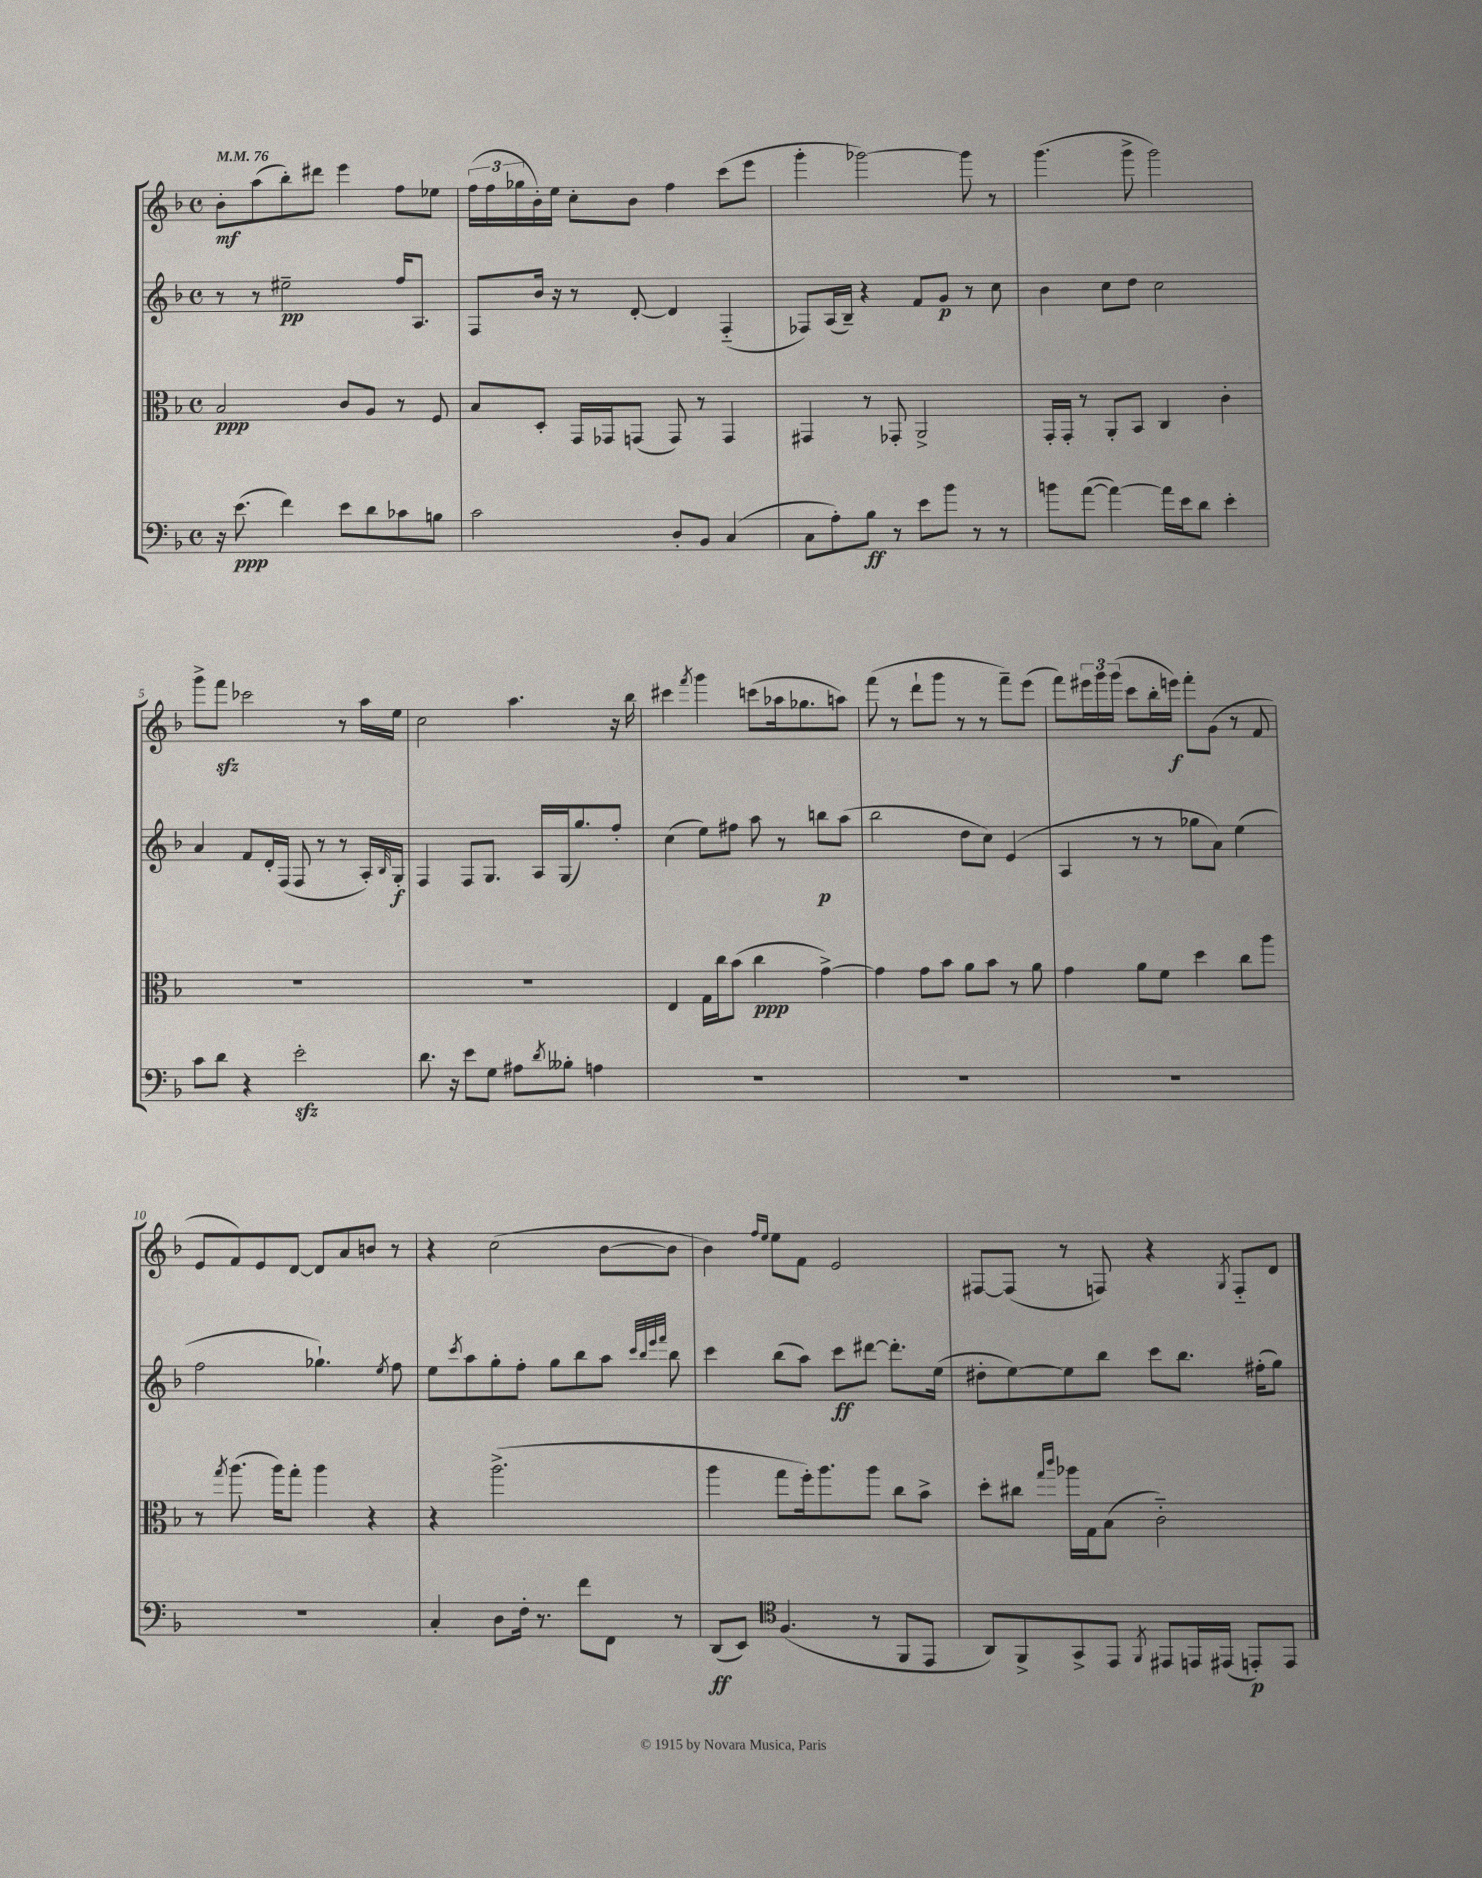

**kern	**kern	**kern	**kern
*staff4	*staff3	*staff2	*staff1
*clefF4	*clefC3	*clefG2	*clefG2
*k[b-]	*k[b-]	*k[b-]	*k[b-]
*M4/4	*M4/4	*M4/4	*M4/4
*met(c)	*met(c)	*met(c)	*met(c)
*MM76	*MM76	*MM76	*MM76
16r	2B-/	8r	8b-'\L
(8.e\	.	.	.
.	.	8r	(8aa\
4f\)	.	2ee#~\	8bb-'\)
.	.	.	8ddd#\J
8e\L	8c/L	.	4eee\
8d\	8A/J	.	.
8c-\	8r	16ff/LK	8ff\L
.	.	8.A/J	.
8B\J	8F/	.	8ee-\J
=	=	=	=
2c\	8B-/L	8F/L	(24ff\LL
.	.	.	24ff\
.	.	.	24gg-\
.	8D'/J	16b-/Jk	16b-'\)
.	.	16r	16ee\JJ
.	16GG/LL	8r	8cc'\L
.	16GG-/J	.	.
.	(8GG/J	[8d'/	8b-\J
8D'/L	8GG/)	4d/]	4ff\
8BB-/J	8r	.	.
(4C/	4GG/	(4F'~/	(8ccc\L
.	.	.	8eee\J
=	=	=	=
8C\L	4GG#/	8F-/L)	4ggg'\
8A'\)	.	(16A/L	.
.	.	16B-~/JJ)	.
8B-\J	8r	4r	[2ggg-\)
8r	8GG-'/	.	.
8e\L	2AA^/	8f/L	.
8b-\J	.	8g/J	.
8r	.	8r	8ggg-\]
8r	.	8cc\	8r
=	=	=	=
8b\L	16GG'/LL	4b-\	(4.ggg\
.	16GG'/JJ	.	.
([8a\J	8r	.	.
4a\_)	8AA'/L	8cc\L	.
.	8BB-/J	8dd\J	8ggg^\
16a\]LL	4C/	2cc\	2ggg\)
16e\J	.	.	.
8d\J	.	.	.
4e'\	4c'\	.	.
=	=	=	=
8c\L	1r	4a/	8ggg^\L
8d\J	.	.	8fff\J
4r	.	8f/L	2ccc-\
.	.	16d'/L	.
.	.	(16F/JJ	.
2e'\	.	8F/	.
.	.	8r	.
.	.	8r	8r
.	.	16A'/LL)	16aa\LL
.	.	16qqB-/	.
.	.	16G'/JJ	16ee\JJ
=	=	=	=
8.d\	1r	4F/	2cc\
16r	.	.	.
8e\L	.	8F/L	.
8G\J	.	8.G/J	.
8A#\L	.	.	4.aa\
.	.	16A/LL	.
8qd/	.	.	.
8B--'\J	.	(16G/J	.
.	.	8.gg/)	.
4A\	.	.	.
.	.	8ff'/J	16r
.	.	.	16bb-\
=	=	=	=
1r	4E/	(4cc\	4ccc#\
.	.	.	8qfff/
.	16G\LL	8ee\L)	4ggg\
.	16cc\J	.	.
.	(8b-\J	8ff#\J	.
.	4cc\	8aa\	(8ccc\L
.	.	8r	16aa-\k
.	.	.	8.gg-\
.	[4g^\)	8bb\L	.
.	.	(8aa\J	8aa\J)
=	=	=	=
1r	4g\]	2bb-\	(8fff\
.	.	.	8r
.	8g\L	.	8ddd`\L
.	8b-\J	.	8ggg\J
.	8a\L	8dd\L	8r
.	8b-\J	8cc\J)	8r
.	8r	(4e/	8fff~\L)
.	8a\	.	(8eee\J
=	=	=	=
1r	4g\	4A/	8fff\L)
.	.	.	24eee#\L
.	.	.	24ggg\
.	.	.	(24ggg\JJ
.	8a\L	8r	8ccc\L
.	8f\J	8r	16bb-'\L
.	.	.	16eee\JJ)
.	4dd\	8gg-\L	8fff'\L
.	.	8a\J)	(8g\J
.	8cc\L	(4ee\	8r
.	8aa\J	.	8f/
=	=	=	=
1r	8r	2ff\	8e/L
.	8qgg/	.	.
.	(8.aa\	.	8f/)
.	.	.	8e/
.	16aa\LK)	.	.
.	8gg'\J	.	[8d/J
.	4aa\	4.gg-`\)	8d/]L
.	.	.	8a/
.	4r	.	8b/J
.	.	8qee/	.
.	.	8ff\	8r
=	=	=	=
4C'/	4r	8ee\L	4r
.	.	8qccc/	.
.	.	8aa\	.
8D\L	(2.aa^\	8gg'\	(2cc\
16F'\Jk	.	8ff'\J	.
8.r	.	.	.
.	.	8gg\L	.
8f\L	.	8bb-\	.
8FF\J	.	8aa\J	[8b-\L
.	.	32qqccc/LLL	.
.	.	32qqbb-/	.
.	.	32qqeee/	.
.	.	32qqfff/JJJ	.
8r	.	8bb-\	8b-\]J
=	=	=	=
(8DD/L	4aa\	4ccc\	4b-\)
8EE/J)	.	.	.
*clefC4	*	*	*
.	.	.	16qqff/LL
.	.	.	16qqee/JJ
(4.F/	8gg\L	(8bb-\L	8ee\L
.	16ff'\k)	8aa\J)	8f\J
.	8.aa\	.	.
.	.	8ccc\L	2e/
8r	8aa\J	[8ddd#\J	.
8FF/L	8cc\L	8.ddd#'\]L	.
8EE/J	8b-^\J	.	.
.	.	(16ee\Jk	.
=	=	=	=
8AA/L)	8dd'\L	8dd#'\L	[8F#/L
8FF^/	8cc#\J	[8ee\)	(8F#/]J
.	16qqgg/LL	.	.
.	16qqccc/JJ	.	.
8GG^/	16aa-\LL	8ee\]	8r
.	16G\J	.	.
8EE/J	(8B-\J	8bb-\J	8F/)
8qFF/	.	.	.
8EE#/L	2c'~\)	8ccc\L	4r
16EE/L	.	8.bb-\J	.
(16EE#/JJ	.	.	.
.	.	.	8qG/
8EE'/L)	.	.	8F'~/L
.	.	(16ff#'\LK	.
8EE/J	.	8gg\J)	8d/J
==	==	==	==
*-	*-	*-	*-
